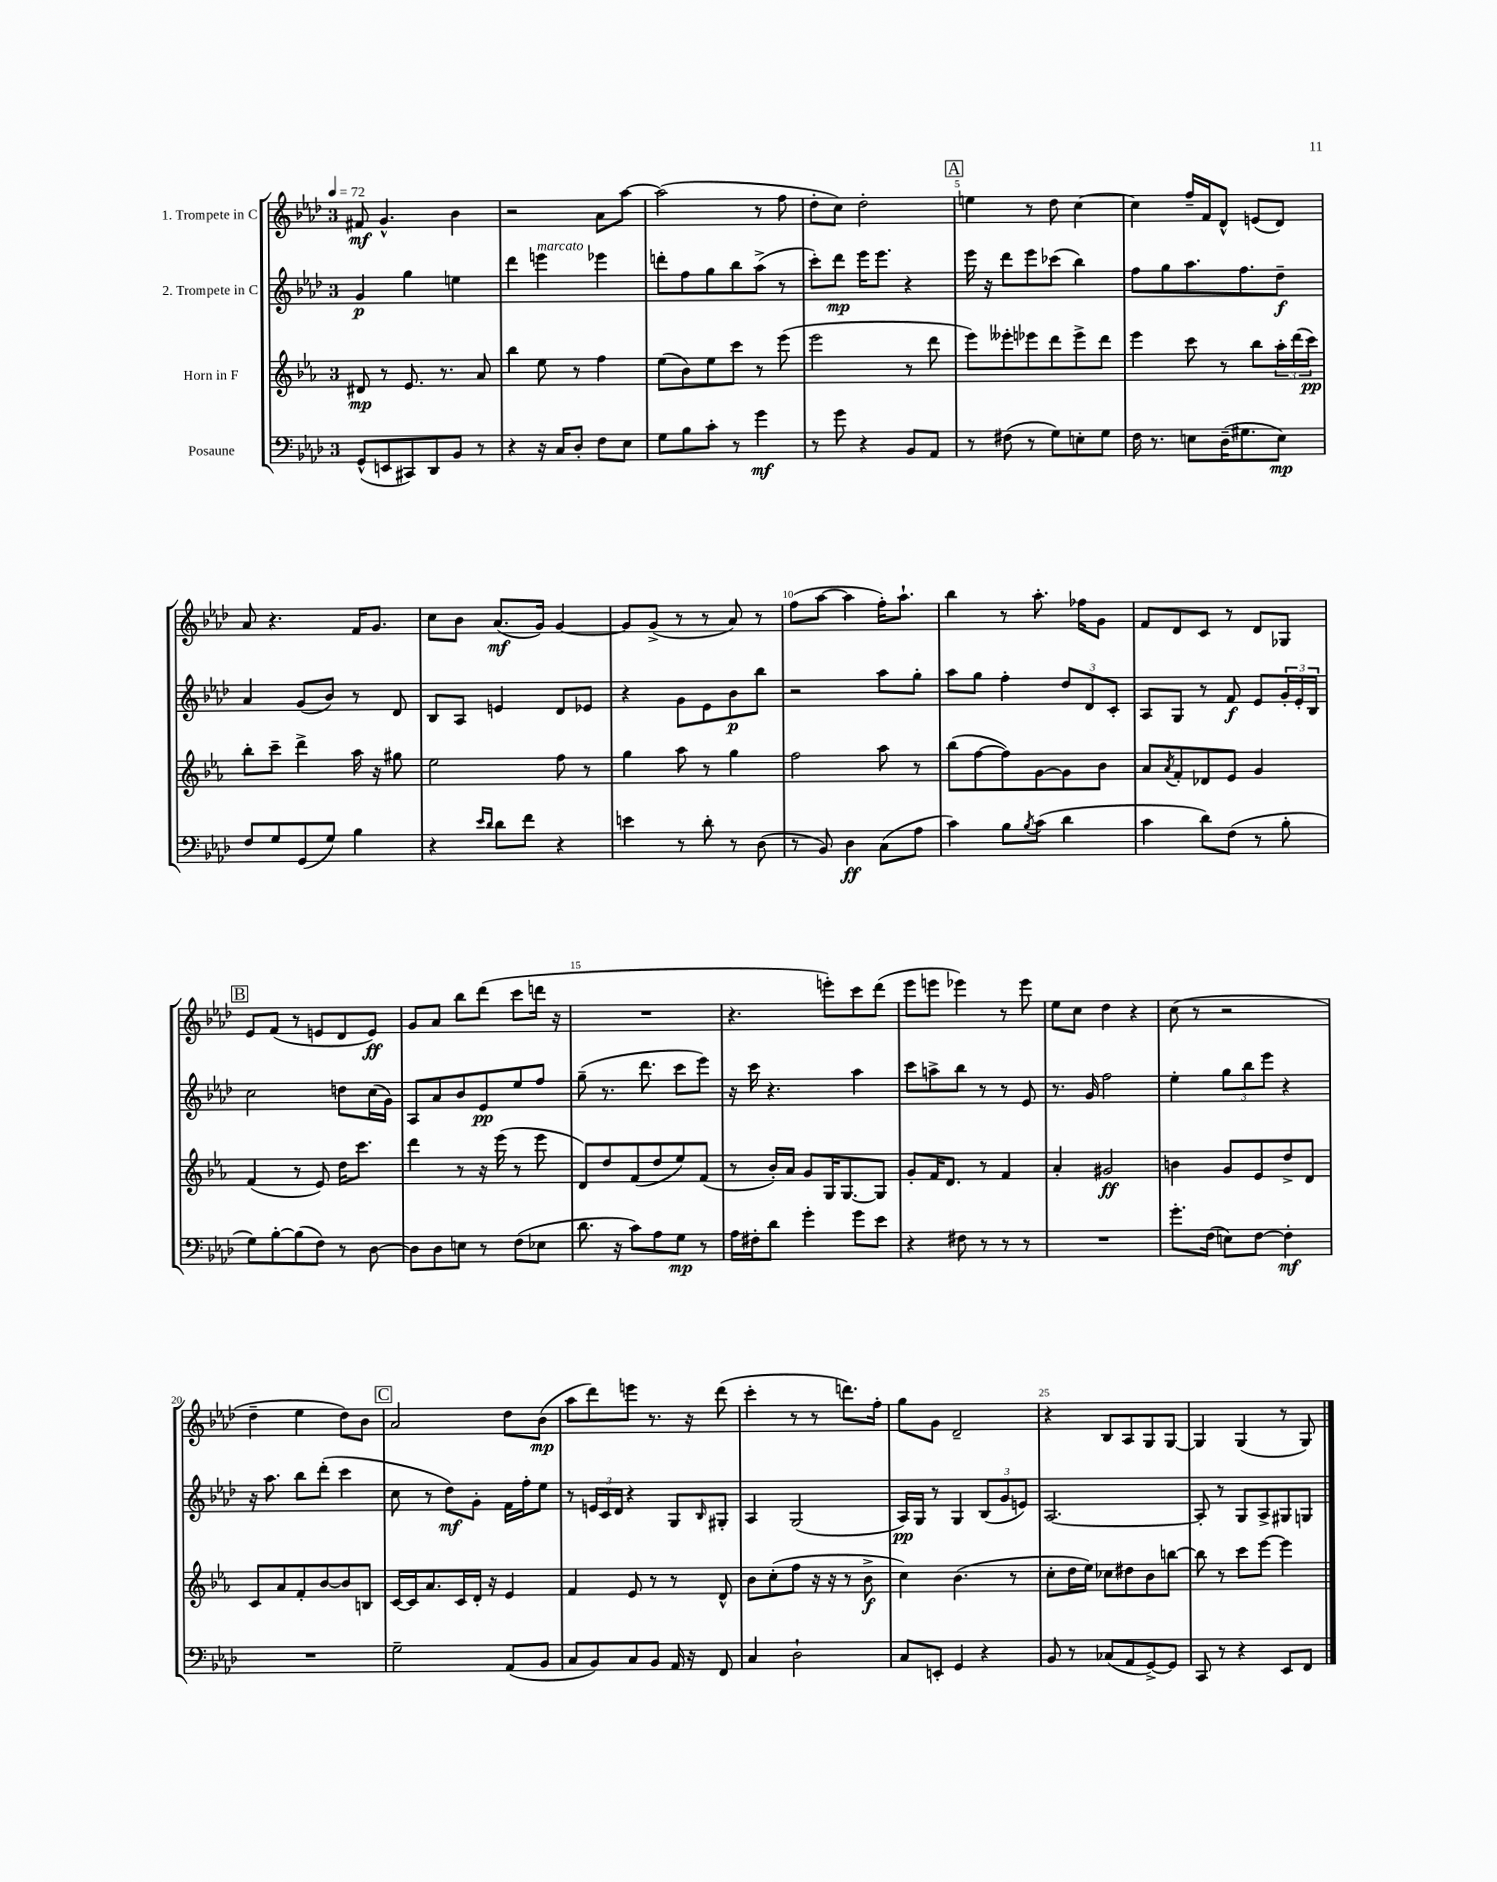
<<
\new StaffGroup <<
\new Staff = "s0" \with { instrumentName = "1. Trompete in C" } {
    \clef treble \key aes \major \once \override Staff.TimeSignature.style = #'single-digit \time 3/4 \tempo 4 = 72
    fis'8\mf g'4.-^ bes'4 |
    r2 aes'8 aes''8~ |
    aes''2( r8 f''8 |
    des''8-. c''8) des''2-. |
    \mark \markup { \box "A" } e''4 r8 des''8 c''4~ |
    c''4 f''16-- f'16 des'8-^ e'8( des'8) |
    aes'8 r4. f'16 g'8. |
    c''8 bes'8 aes'8.\mf( g'16) g'4~ |
    g'8 g'8->( r8 r8 aes'8) r8 |
    f''8( aes''8~ aes''4 f''16-.) aes''8.-! |
    bes''4 r8 aes''8.-. fes''16 g'8 |
    f'8 des'8 c'8 r8 des'8 ges8 |
    \mark \markup { \box "B" } ees'8 f'8( r8 e'8 des'8 e'8\ff) |
    g'8 aes'8 bes''8 des'''8( c'''8 d'''16 r16 |
    R2. |
    r4. e'''8-.) c'''8 des'''8( |
    ees'''8 e'''8 ees'''4) r8 ees'''8 |
    ees''8 c''8 des''4 r4 |
    c''8( r8 r2 |
    des''4-- ees''4 des''8) bes'8 |
    \mark \markup { \box "C" } aes'2 des''8 bes'8\mp( |
    aes''8 des'''8) e'''8 r8. r16 des'''8( |
    c'''4-. r8 r8 d'''8.) f''16-. |
    g''8 g'8 des'2-- |
    r4 bes8 aes8 g8 g8~ |
    g4 g4( r8 g8) \bar "|." |
}
\new Staff = "s1" \with { instrumentName = "2. Trompete in C" } {
    \clef treble \key aes \major \once \override Staff.TimeSignature.style = #'single-digit \time 3/4
    g'4\p g''4 e''4 |
    des'''4 e'''4^\markup { \italic "marcato" } ees'''4 |
    d'''8-. f''8 g''8 bes''8 aes''8->( r8 |
    c'''8-.) des'''8\mp ees'''16 ees'''8. r4 |
    \mark \markup { \box "A" } ees'''16 r16 des'''8 ees'''8 ces'''8( bes''4) |
    f''8 g''8 aes''8. f''8. des''8--\f |
    aes'4 g'8( bes'8) r8 des'8 |
    bes8 aes8 e'4 des'8 ees'8 |
    r4 g'8 ees'8 bes'8\p bes''8 |
    r2 aes''8 g''8-. |
    aes''8 g''8 f''4-. \tuplet 3/2 { des''8 des'8 c'8-. } |
    aes8 g8 r8 f'8\f ees'8 \tuplet 3/2 { g'16-. ees'16-. bes16 } |
    \mark \markup { \box "B" } c''2 d''8 c''16( g'16) |
    aes8 aes'8 bes'8 ees'8\pp ees''8 f''8 |
    g''8--( r8. des'''8. c'''8 ees'''8) |
    r16 c'''16 r4. aes''4 |
    c'''8 a''8-> bes''8 r8 r8 ees'8 |
    r8. g'16 f''2 |
    ees''4-. \tuplet 3/2 { g''8 bes''8 ees'''8 } r4 |
    r16 aes''8. bes''8 des'''8-.( c'''4 |
    \mark \markup { \box "C" } c''8 r8 des''8\mf) g'8-. f'16 f''16-. ees''8 |
    r8 \tuplet 3/2 { e'16 c'16 des'16 } r4 g8 \grace { bes16 } gis8-. |
    aes4 g2( |
    aes16\pp) g16 r8 g4 \tuplet 3/2 { bes8( g'8 e'8) } |
    aes2.~ |
    aes8-. r8 g8 aes8-> gis8 g8 \bar "|." |
}
\new Staff = "s2" \with { instrumentName = "Horn in F" } {
    \clef treble \key ees \major \once \override Staff.TimeSignature.style = #'single-digit \time 3/4
    dis'8\mp r8 ees'8. r8. aes'8 |
    bes''4 ees''8 r8 f''4 |
    ees''8( bes'8) ees''8 c'''8 r8 ees'''8( |
    ees'''2 r8 d'''8 |
    \mark \markup { \box "A" } ees'''8) eeses'''8-. ees'''8 d'''8 ees'''8-> d'''8 |
    ees'''4 c'''8 r8 bes''8 \tuplet 3/2 { aes''16-. d'''16( c'''16\pp) } |
    bes''8-. c'''8-- d'''4-> aes''16 r16 gis''8 |
    ees''2 f''8 r8 |
    g''4 aes''8 r8 g''4 |
    f''2 aes''8 r8 |
    bes''8( f''8~ f''8) g'8~ g'8 bes'8 |
    aes'8 \acciaccatura { aes'8 } f'8-. des'8 ees'8 g'4 |
    \mark \markup { \box "B" } f'4( r8 ees'8) d''16 c'''8. |
    d'''4 r8 r16 ees'''16( r8 ees'''8 |
    d'8) d''8 f'8( d''8 ees''8) f'8( |
    r8 bes'16-.) aes'16 g'8 g16 g8.~ g8 |
    g'8-. f'16 d'8. r8 f'4 |
    aes'4-. gis'2\ff |
    b'4 g'8 ees'8 d''8-> d'8 |
    c'8 aes'8 f'8-. bes'8~ bes'8 b8 |
    \mark \markup { \box "C" } c'16~ c'16 aes'8. c'16 d'16-. r16 ees'4 |
    f'4 ees'8 r8 r8 d'8-^ |
    bes'8 c''8-.( f''8 r16 r16 r8 bes'8->\f |
    c''4) bes'4.( r8 |
    c''8-. d''16 ees''16) ces''8 dis''8 bes'8 b''8~ |
    b''8 r8 c'''8 ees'''8~ ees'''4 \bar "|." |
}
\new Staff = "s3" \with { instrumentName = "Posaune" } {
    \clef bass \key aes \major \once \override Staff.TimeSignature.style = #'single-digit \time 3/4
    g,8-^( e,8 cis,8) des,8 bes,8 r8 |
    r4 r16 c16 des8-. f8 ees8 |
    g8 bes8 c'8-. r8 g'4\mf |
    r8 g'8 r4 bes,8 aes,8 |
    \mark \markup { \box "A" } r8 fis8( r8 g8) e8-. g8 |
    f16 r8. e8 des16--( gis8. e8\mp) |
    f8 g8 g,8( g8) bes4 |
    r4 \grace { ees'16 des'16 } des'8 f'8 r4 |
    e'4 r8 des'8-. r8 des8( |
    r8 bes,8) des4\ff c8( aes8 |
    c'4) bes8 \acciaccatura { bes8 } c'8( des'4 |
    c'4 des'8) f8( r8 bes8-. |
    \mark \markup { \box "B" } g8) bes8~-. bes8( f8) r8 des8~ |
    des8 des8 e8 r8 f8( ees8 |
    des'8. r16 c'8) aes8 g8\mp r8 |
    aes16 fis16-. des'8 g'4-. g'8 ees'8 |
    r4 fis8 r8 r8 r8 |
    R2. |
    g'8.-. f16( e8) f8~ f4-.\mf |
    R2. |
    \mark \markup { \box "C" } g2-- aes,8( bes,8 |
    c8 bes,8) c8 bes,8 aes,16 r16 f,8 |
    c4 des2-! |
    c8 e,8-. g,4 r4 |
    bes,8 r8 ces8( aes,8 g,8~->) g,8 |
    c,8 r8 r4 ees,8 f,8 \bar "|." |
}
>>
>>
\layout { \context { \Score \override BarNumber.break-visibility = ##(#f #t #t) barNumberVisibility = #(every-nth-bar-number-visible 5) } }
